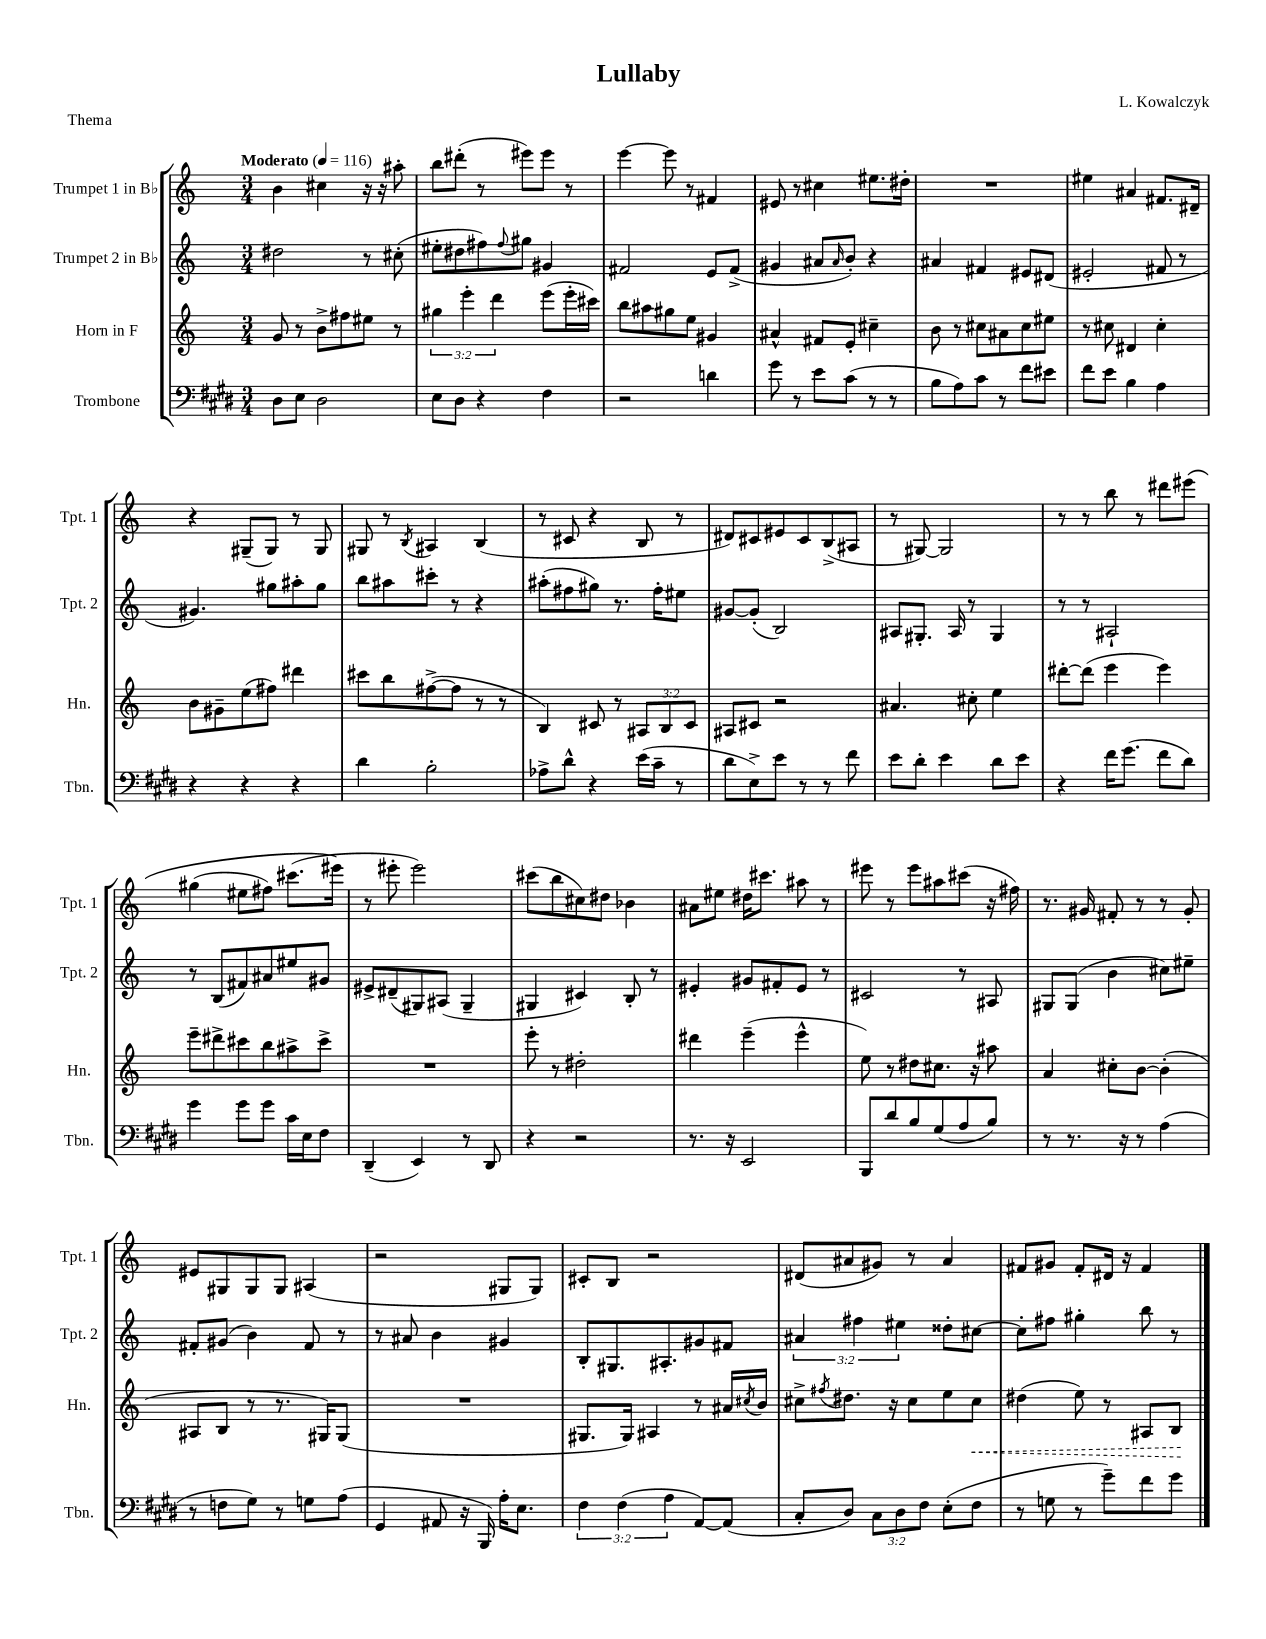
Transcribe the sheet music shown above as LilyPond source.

\header { title = "Lullaby" composer = "L. Kowalczyk" piece = "Thema" }
<<
\new StaffGroup <<
\new Staff = "s0" \with { instrumentName = "Trumpet 1 in Bb" shortInstrumentName = "Tpt. 1" } {
    \clef treble \key c \major \numericTimeSignature \time 3/4 \tempo "Moderato" 4 = 116
    b'4 cis''4 r16 r16 ais''8-. |
    b''8 dis'''8-.( r8 eis'''8) eis'''8 r8 |
    e'''4~ e'''8 r8 fis'4 |
    eis'8 r8 cis''4 eis''8. dis''16-. |
    R2. |
    eis''4 ais'4 fis'8. dis'16-- |
    r4 gis8--( gis8) r8 gis8 |
    gis8 r8 \acciaccatura { b8 } ais4 b4( |
    r8 cis'8 r4 b8 r8 |
    dis'8) cis'8 eis'8 cis'8 b8->( ais8 |
    r8 gis8~) gis2 |
    r8 r8 b''8 r8 dis'''8 eis'''8\( |
    gis''4( eis''8 fis''8) cis'''8.( eis'''16\) |
    r8 eis'''8-. eis'''2) |
    cis'''8( b''8 cis''8) dis''8 bes'4 |
    ais'8 eis''8 dis''16 cis'''8. ais''8 r8 |
    eis'''8 r8 eis'''8 ais''8 cis'''8( r16 fis''16) |
    r8. gis'16 fis'8-. r8 r8 gis'8-. |
    eis'8 gis8 gis8 gis8 ais4( |
    r2 gis8 gis8) |
    cis'8-. b8 r2 |
    dis'8( ais'8 gis'8) r8 ais'4 |
    fis'8 gis'8 fis'8-. dis'16 r16 fis'4 \bar "|." |
}
\new Staff = "s1" \with { instrumentName = "Trumpet 2 in Bb" shortInstrumentName = "Tpt. 2" } {
    \clef treble \key c \major \numericTimeSignature \time 3/4 \override Staff.TupletNumber.text = #tuplet-number::calc-fraction-text
    dis''2 r8 cis''8-.( |
    eis''8-. dis''8 fis''8) \appoggiatura { fis''8 } gis''8 gis'4 |
    fis'2 e'8 fis'8->( |
    gis'4 ais'8 \grace { ais'16 } b'8-.) r4 |
    ais'4 fis'4 eis'8 dis'8( |
    eis'2-. fis'8 r8 |
    gis'4.) gis''8 ais''8-. gis''8 |
    b''8 ais''8 cis'''8-. r8 r4 |
    ais''8-.( fis''8 gis''8) r8. fis''16-. eis''8 |
    gis'8~ gis'8-.( b2) |
    ais8 gis8.-. ais16 r8 gis4 |
    r8 r8 ais2-! |
    r8 b8( fis'8) ais'8 eis''8 gis'8 |
    eis'8-> dis'8--( gis8) ais8( gis4-- |
    gis4 cis'4) b8-. r8 |
    eis'4-. gis'8 fis'8-. eis'8 r8 |
    cis'2 r8 ais8 |
    gis8 gis8( b'4 cis''8) eis''8-- |
    fis'8-. gis'8( b'4) fis'8 r8 |
    r8 ais'8 b'4 gis'4 |
    b8-. gis8. ais8.-. gis'8 fis'8 |
    \tuplet 3/2 { ais'4 fis''4 eis''4 } disis''8-. cis''8~ |
    cis''8-. fis''8 gis''4-. b''8 r8 \bar "|." |
}
\new Staff = "s2" \with { instrumentName = "Horn in F" shortInstrumentName = "Hn." } {
    \clef treble \key c \major \numericTimeSignature \time 3/4 \override Staff.TupletNumber.text = #tuplet-number::calc-fraction-text
    g'8 r8 b'8-> fis''8 eis''8 r8 |
    \tuplet 3/2 { gis''4 e'''4-. d'''4 } e'''8( e'''16-. cis'''16) |
    b''8 ais''8 gis''8 e''8 gis'4 |
    ais'4-^ fis'8 e'8-. cis''4-- |
    b'8 r8 cis''8 ais'8 cis''8 eis''8 |
    r8 cis''8 dis'4 cis''4-. |
    b'8 gis'8-- e''8( fis''8) dis'''4 |
    cis'''8 b''8 fis''8~->( fis''8 r8 r8 |
    b4) cis'8 r8 \tuplet 3/2 { ais8 b8 cis'8 } |
    ais8 cis'8 r2 |
    ais'4. cis''8-. e''4 |
    dis'''8~-. dis'''8( e'''4 e'''4) |
    e'''8-- dis'''8-> cis'''8 b''8 ais''8-> cis'''8-> |
    R2. |
    e'''8-. r8 dis''2-. |
    dis'''4 e'''4--( e'''4-^ |
    e''8) r8 dis''8 cis''8. r16 ais''8 |
    a'4 cis''8-. b'8~ b'4-.( |
    ais8 b8 r8 r8. gis16) gis8( |
    R2. |
    gis8. gis16) ais4 r8 ais'16 \acciaccatura { cis''8 } b'16 |
    cis''8-> \acciaccatura { fis''8 } dis''8. r16 cis''8 e''8 \once \override Hairpin.style = #'dashed-line cis''8\< |
    dis''4( e''8) r8 ais8 b8\! \bar "|." |
}
\new Staff = "s3" \with { instrumentName = "Trombone" shortInstrumentName = "Tbn." } {
    \clef bass \key e \major \numericTimeSignature \time 3/4 \override Staff.TupletNumber.text = #tuplet-number::calc-fraction-text
    dis8 e8 dis2 |
    e8 dis8 r4 fis4 |
    r2 d'4 |
    gis'8 r8 e'8 cis'8( r8 r8 |
    b8 a8) cis'8 r8 fis'8 eis'8 |
    fis'8 e'8 b4 a4 |
    r4 r4 r4 |
    dis'4 b2-. |
    aes8-> dis'8-^ r4 e'16( cis'16-- r8 |
    dis'8 e8->) e'8 r8 r8 fis'8 |
    e'8 dis'8-. e'4 dis'8 e'8 |
    r4 fis'16 gis'8.( fis'8 dis'8) |
    gis'4 gis'8 gis'8 cis'16 e16 fis8 |
    dis,4--( e,4) r8 dis,8 |
    r4 r2 |
    r8. r16 e,2 |
    b,,8 dis'8 b8 gis8( a8 b8) |
    r8 r8. r16 r8 a4( |
    r8 f8 gis8) r8 g8 a8( |
    gis,4 ais,8 r16 b,,16) a16-. e8. |
    \tuplet 3/2 { fis4 fis4( a4 } a,8~) a,8( |
    cis8-. dis8) \tuplet 3/2 { cis8 dis8 fis8 } e8-.( fis8 |
    r8 g8 r8 gis'8--) fis'8 gis'8 \bar "|." |
}
>>
>>
\layout { \context { \Score \remove "Bar_number_engraver" } }
